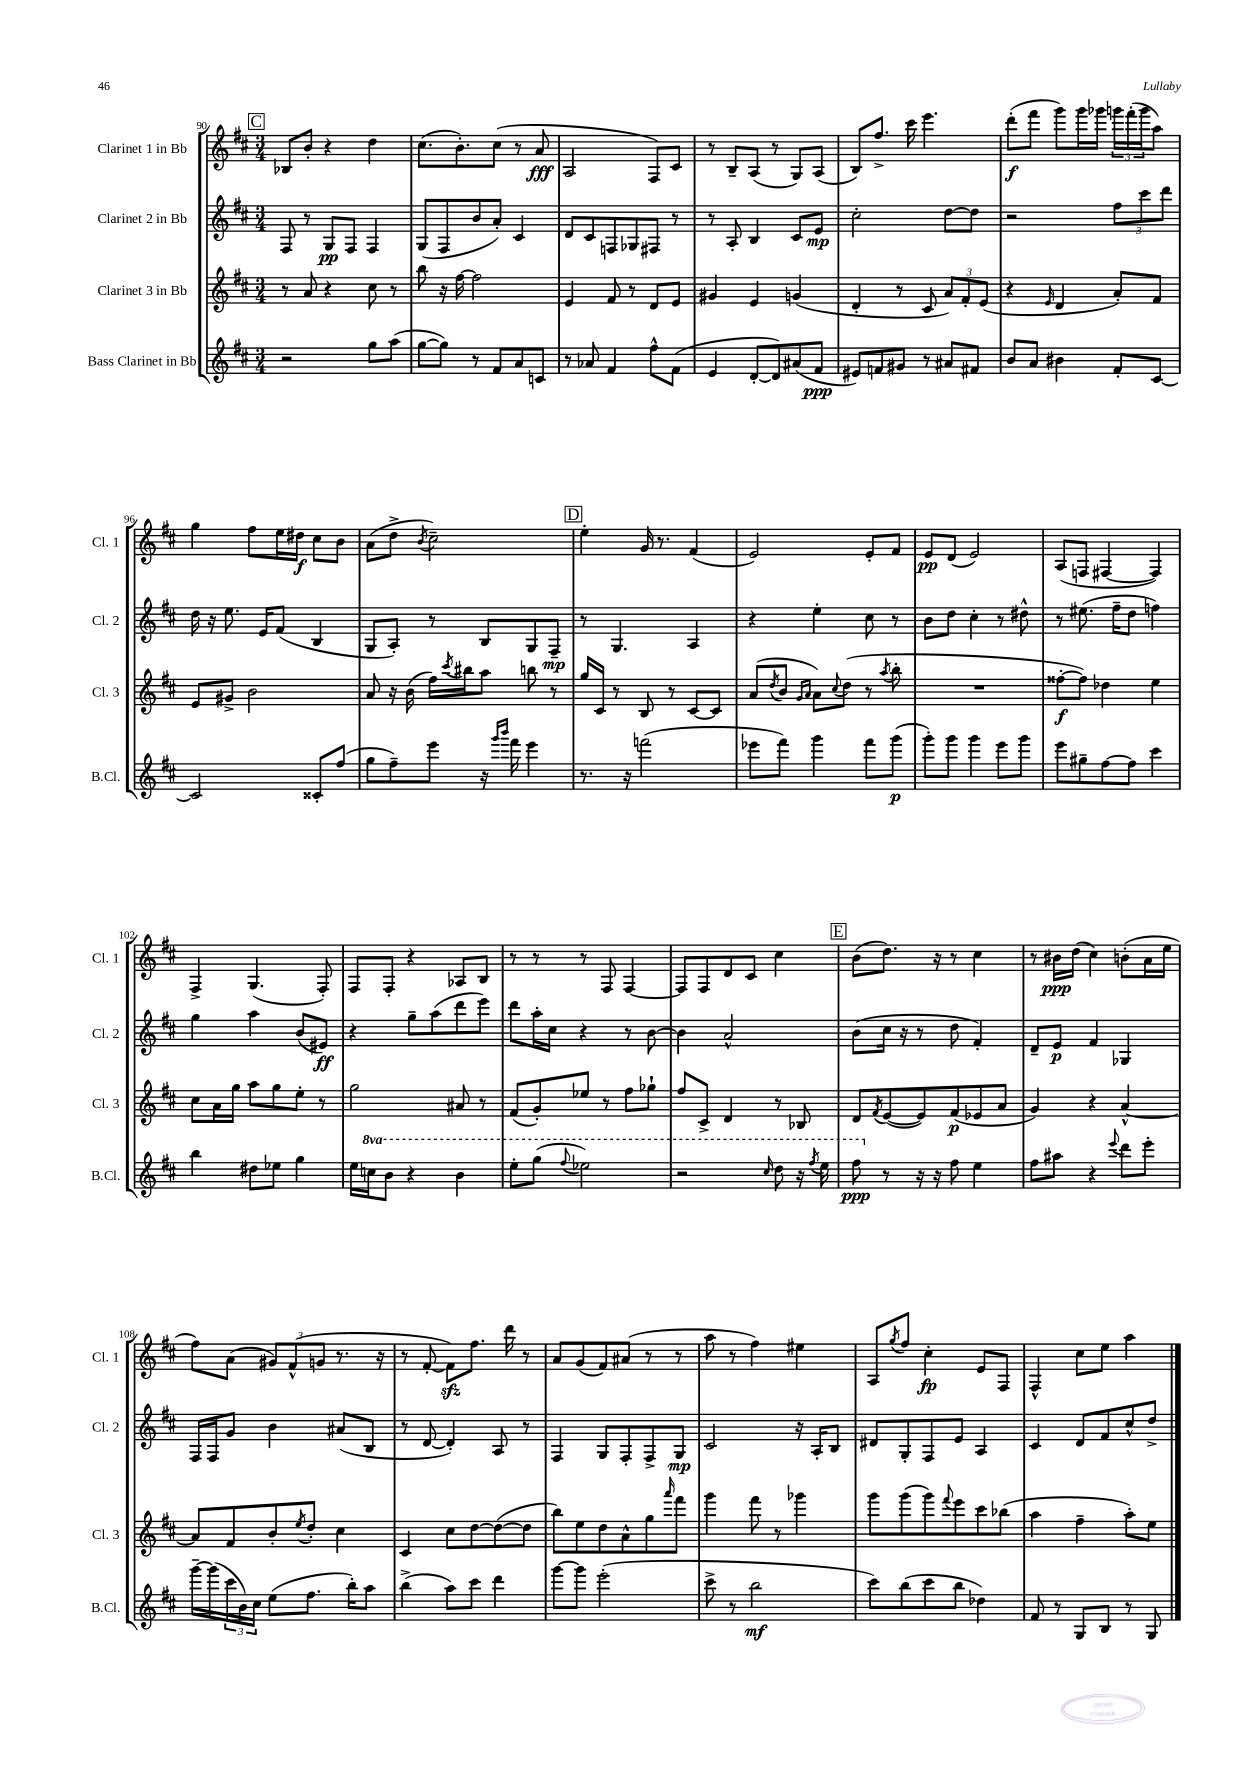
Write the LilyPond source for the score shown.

<<
\new StaffGroup <<
\new Staff = "s0" \with { instrumentName = "Clarinet 1 in Bb" shortInstrumentName = "Cl. 1" } {
    \clef treble \key d \major \numericTimeSignature \time 3/4
    \mark \markup { \box "C" } bes8 b'8-. r4 d''4 |
    cis''8.( b'8.-.) cis''8( r8 a'8\fff |
    a2 fis8) cis'8 |
    r8 b8-- a8( r8 g8) a8( |
    b8) fis''8.-> cis'''16 e'''4. |
    d'''8-.\f( fis'''8 g'''8) g'''16 ges'''16 \tuplet 3/2 { g'''16 fis'''16-.( g'''16 } a''8) |
    g''4 fis''8 e''16 dis''16\f cis''8 b'8 |
    a'8( d''8-> \acciaccatura { b'8 } cis''2--) |
    \mark \markup { \box "D" } e''4-. g'16 r8. fis'4( |
    e'2) e'8-. fis'8 |
    e'8\pp d'8( e'2) |
    a8( f8 fis4~ fis4) |
    fis4-> g4.( fis8-.) |
    fis8 fis8-. r4 aes8 b8 |
    r8 r8 r8 fis8 fis4~ |
    fis8 fis8 d'8 cis'8 cis''4 |
    \mark \markup { \box "E" } b'8( d''8.) r16 r8 cis''4 |
    r8 bis'16\ppp d''16( cis''4) b'8-.( a'16 e''16 |
    fis''8) a'8( \tuplet 3/2 { gis'8) fis'8-^( g'8 } r8. r16 |
    r8 fis'8~-. fis'8\sfz) fis''8. d'''16 r8 |
    a'8 g'8( fis'8) ais'8( r8 r8 |
    a''8 r8 fis''4) eis''4 |
    a8 \acciaccatura { g''8 } fis''8 cis''4-.\fp e'8 fis8 |
    fis4-^ cis''8 e''8 a''4 \bar "|." |
}
\new Staff = "s1" \with { instrumentName = "Clarinet 2 in Bb" shortInstrumentName = "Cl. 2" } {
    \clef treble \key d \major \numericTimeSignature \time 3/4
    \mark \markup { \box "C" } fis8 r8 g8\pp fis8 fis4 |
    g8( fis8 b'8 a'8-.) cis'4 |
    d'8 cis'8 f8 ges8 fis8 r8 |
    r8 a8-. b4 cis'8 e'8\mp |
    cis''2-. d''8~ d''8 |
    r2 \tuplet 3/2 { fis''8 cis'''8 d'''8 } |
    d''16 r16 e''8. e'16 fis'8( b4 |
    g8 a8-.) r8 b8 g8 fis8--\mp |
    \mark \markup { \box "D" } r8 g4. a4 |
    r4 e''4-. cis''8 r8 |
    b'8 d''8 cis''4-. r8 dis''8-^ |
    r8 eis''8.( fis''16-- d''8 f''4) |
    g''4 a''4 b'8( eis'8\ff) |
    r4 g''8-- a''8( d'''8 e'''8) |
    d'''8 a''16-. cis''16 r4 r8 b'8~ |
    b'4 a'2-^ |
    \mark \markup { \box "E" } b'8( cis''16 r16 r8 d''8 fis'4-.) |
    d'8-- e'8\p fis'4 ges4 |
    fis16 fis16 g'8 b'4 ais'8( b8 |
    r8 d'8~ d'4-.) a8 r8 |
    fis4 g8 fis8-. fis8-> g8\mp |
    cis'2 r16 a16-. b8 |
    dis'8 g8-. fis8 e'8 a4 |
    cis'4 d'8 fis'8 cis''8-^ d''8-> \bar "|." |
}
\new Staff = "s2" \with { instrumentName = "Clarinet 3 in Bb" shortInstrumentName = "Cl. 3" } {
    \clef treble \key d \major \numericTimeSignature \time 3/4
    \mark \markup { \box "C" } r8 a'8 r4 cis''8 r8 |
    b''8 r16 fis''16~ fis''2 |
    e'4 fis'8 r8 d'8 e'8 |
    gis'4 e'4 g'4( |
    d'4-. r8 cis'8 \tuplet 3/2 { a'8) fis'8-. e'8( } |
    r4 \grace { e'16 } d'4 a'8-.) fis'8 |
    e'8 gis'8-> b'2 |
    a'8 r16 b'16( fis''16) \acciaccatura { cis'''8 } bis''16 a''8 b''8 r8 |
    \mark \markup { \box "D" } g''16 cis'16 r8 b8 r8 cis'8~ cis'8 |
    a'8( \acciaccatura { d''8 } b'8 \grace { g'16 a'16 } a'8) \appoggiatura { cis''8 } d''8( r8 \acciaccatura { a''8 } b''8-. |
    R2. |
    fisis''8~-.\f fisis''8) des''4 e''4 |
    cis''8 a'16 g''16 a''8 g''8 e''8-. r8 |
    g''2 ais'8 r8 |
    fis'8( g'8-.) ees''8 r8 fis''8 ges''8-! |
    fis''8 cis'8-> d'4 r8 bes8 |
    \mark \markup { \box "E" } d'8 \acciaccatura { fis'8 } e'8~( e'8) fis'8\p( ees'8 a'8 |
    g'4) r4 a'4~-^ |
    a'8 fis'8 b'8-. \acciaccatura { e''8 } d''8-. cis''4 |
    cis'4 cis''8 d''8~ d''8~( d''8 |
    b''8) e''8 d''8 a'8-^ g''8 \grace { a'''16 } fis'''8 |
    g'''4 fis'''8 r8 ges'''4 |
    g'''8 g'''8( g'''8) \appoggiatura { fis'''8 } e'''8 cis'''8 bes''8( |
    a''4 fis''4-- a''8-.) e''8 \bar "|." |
}
\new Staff = "s3" \with { instrumentName = "Bass Clarinet in Bb" shortInstrumentName = "B.Cl." } {
    \clef treble \key d \major \numericTimeSignature \time 3/4 \set Staff.ottavationMarkups = #ottavation-simple-ordinals
    \mark \markup { \box "C" } r2 g''8 a''8( |
    g''8~ g''8) r8 fis'8 a'8 c'8 |
    r8 aes'8 fis'4 fis''8-^ fis'8( |
    e'4 d'8~-. d'8) ais'8( fis'8\ppp |
    eis'8) f'8 gis'8 r8 ais'8 fis'8 |
    b'8 a'8 bis'4 fis'8-. cis'8~ |
    cis'2 cisis'8-. fis''8( |
    g''8 fis''8--) e'''8 r16 \grace { g'''16 b'''16 } fis'''16 e'''4 |
    \mark \markup { \box "D" } r8. r16 f'''2( |
    ees'''8 fis'''8) g'''4 fis'''8 g'''8\p( |
    g'''8-.) g'''8 g'''4 e'''8 g'''8 |
    e'''8 gis''8-- fis''8~ fis''8 cis'''4 |
    b''4 dis''8 ees''8 g''4 |
    e''16 \ottava #1 c'''16 b''8 r4 b''4 |
    e'''8-. g'''8( \appoggiatura { fis'''8 } ees'''2) |
    r2 \grace { cis'''16 } d'''8 r16 \acciaccatura { fis'''8 } e'''16 |
    \mark \markup { \box "E" } fis'''8\ppp \ottava #0 r8 r16 r16 fis''8 e''4 |
    fis''8 ais''8 r4 \appoggiatura { e'''8 } d'''8 e'''8-. |
    g'''16~-- g'''16( \tuplet 3/2 { cis'''16 b'16) cis''16 } e''8( fis''8. b''16-.) a''8 |
    b''4->( a''8) cis'''8 d'''4 |
    g'''8~ g'''8 e'''2-.( |
    cis'''8-> r8 b''2\mf |
    cis'''8) b''8( cis'''8 b''8 des''4) |
    fis'8 r8 g8 b8 r8 g8 \bar "|." |
}
>>
>>
\layout { \context { \Score currentBarNumber = #90 } }
